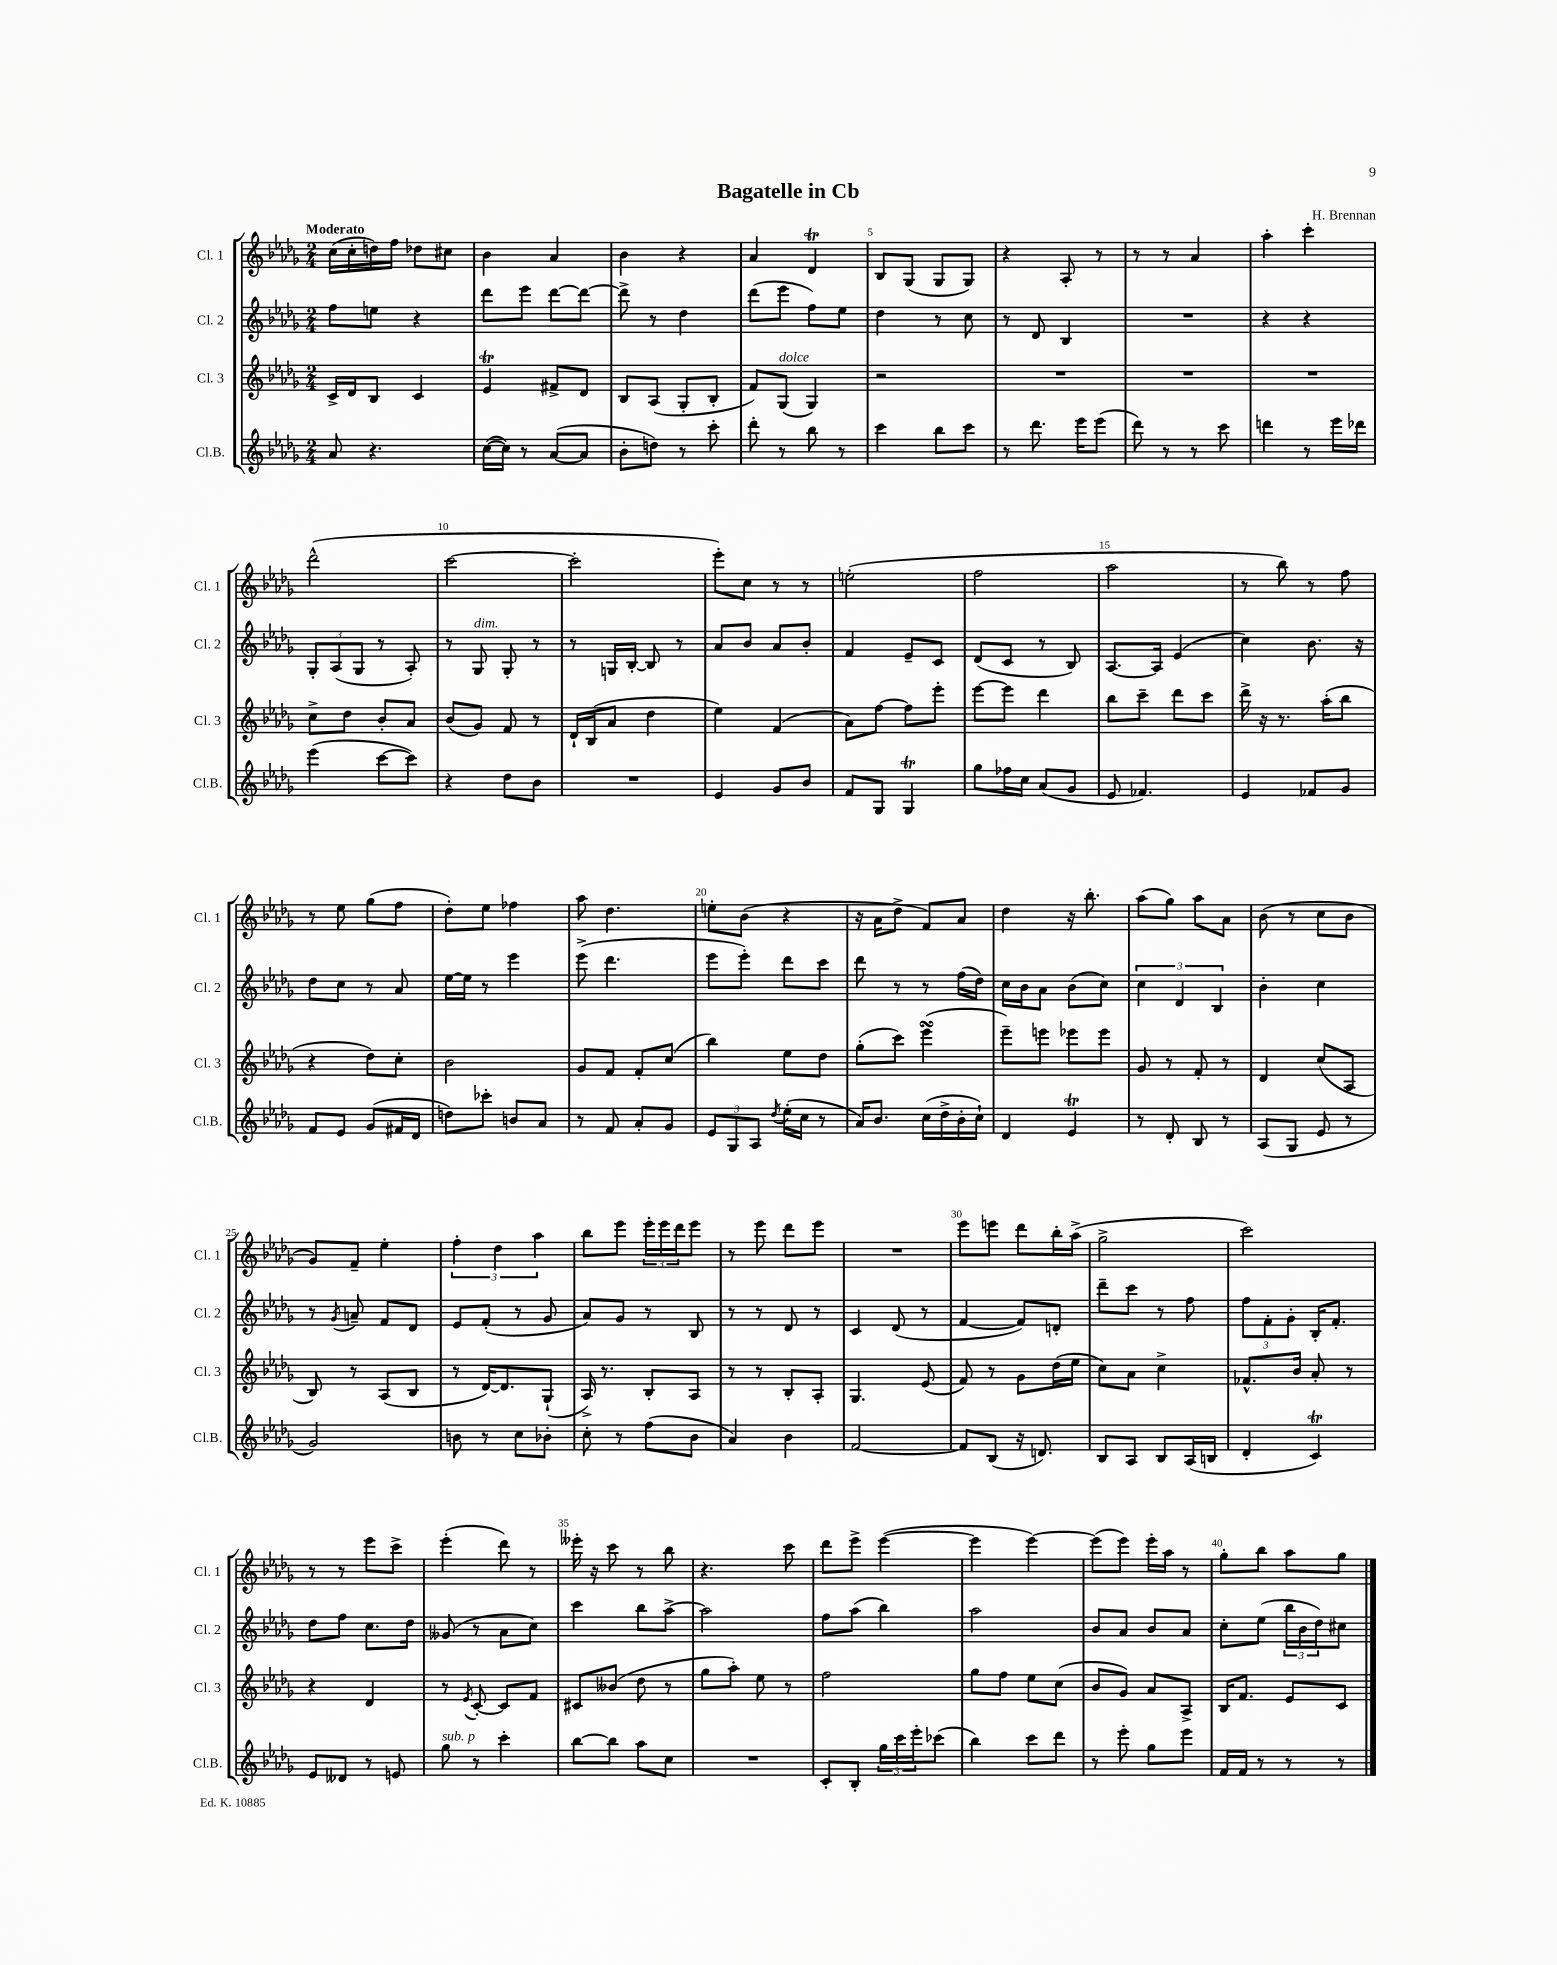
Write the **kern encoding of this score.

**kern	**kern	**kern	**kern
*part4	*part3	*part2	*part1
*staff4	*staff3	*staff2	*staff1
*I"Cl.B.	*I"Cl. 3	*I"Cl. 2	*I"Cl. 1
*I'Cl.B.	*I'Cl. 3	*I'Cl. 2	*I'Cl. 1
*clefG2	*clefG2	*clefG2	*clefG2
*k[b-e-a-d-g-]	*k[b-e-a-d-g-]	*k[b-e-a-d-g-]	*k[b-e-a-d-g-]
*M2/4	*M2/4	*M2/4	*M2/4
=1	=1	=1	=1
!	!	!	!LO:TX:a:B:t=Moderato
8a-/	16c^/LL	8ff\L	(16cc\LL
.	16d-/J	.	16cc'\
4.r	8B-/J	8een\J	16ddn\)
.	.	.	16ff\JJ
.	4c/	4r	8dd-X\L
.	.	.	8cc#X\J
=2	=2	=2	=2
([16cc\LL	4e-T/	8ddd-\L	4b-\
16cc\JJ])	.	.	.
8r	.	8eee-\J	.
([8a-/L	8f#X^/L	[8ddd-\L	4a-/
8a-/J]	8d-/J	8ddd-\J_	.
=3	=3	=3	=3
8b-'\L	8B-/L	8ddd-^\]	4b-\
8ddn\J)	(8A-/J	8r	.
8r	8G-'/L	4dd-\	4r
8ccc'\	8B-'/J	.	.
=4	=4	=4	=4
8ddd-'\	8f/L)	(8ddd-\L	4a-/
!	!LO:TX:a:i:t=dolce	!	!
8r	(8G-/J	8eee-\J	.
8bb-\	4G-/)	8ff\L)	4d-T/
8r	.	8ee-\J	.
=5	=5	=5	=5
4ccc\	2r	4dd-\	8B-/L
.	.	.	(8G-/J
8bb-\L	.	8r	8G-/L
8ccc\J	.	8cc\	8G-/J)
=6	=6	=6	=6
8r	2r	8r	4r
8.ddd-\	.	8d-/	.
.	.	4B-/	8A-'/
16eee-\KL	.	.	.
(8eee-\J	.	.	8r
=7	=7	=7	=7
8ddd-\)	2r	2r	8r
8r	.	.	8r
8r	.	.	4a-/
8ccc\	.	.	.
=8	=8	=8	=8
4dddn\	2r	4r	4aa-'\
8r	.	4r	4ccc'\
16eee-\LL	.	.	.
16ddd-X\JJ	.	.	.
!!LO:LB:g=z
=9	=9	=9	=9
(4eee-\	8cc^\L	12G-'/L	(2ddd-^^\
.	.	(12A-/	.
.	8dd-\J	.	.
.	.	12G-/J	.
[8ccc\L	8b-'/L	8r	.
8ccc\J])	8a-/J	8A-'/)	.
=10	=10	=10	=10
4r	(8b-/L	8r	[2ccc\
!	!	!LO:TX:a:i:t=dim.	!
.	8g-/J)	8G-/	.
8dd-\L	8f/	8G-'/	.
8b-\J	8r	8r	.
=11	=11	=11	=11
2r	16d-`/LL	8r	2ccc'\]
.	(16B-/J	.	.
.	8a-/J	16Gn/LL	.
.	.	[16B-'/JJ	.
.	4dd-\	8B-/]	.
.	.	8r	.
=12	=12	=12	=12
4e-/	4ee-\)	8a-/L	8eee-'\L)
.	.	8b-/J	8cc\J
8g-/L	(4f/	8a-/L	8r
8b-/J	.	8b-'/J	8r
=13	=13	=13	=13
8f/L	8a-\L)	4f/	(2een'\
8G-/J	[8ff\J	.	.
4G-T/	8ff\L]	8e-~/L	.
.	8eee-'\J	8c/J	.
=14	=14	=14	=14
8gg-\L	[8eee-\L	(8d-/L	2ff\
16ff-X\L	8eee-\J]	8c/J	.
16cc\JJ	.	.	.
(8a-/L	4ddd-\	8r	.
8g-/J	.	8B-/)	.
=15	=15	=15	=15
8e-/	8bb-\L	[8.A-/L	2aa-\
4.f-X/)	8ccc~\J	.	.
.	.	16A-/Jk]	.
.	8ddd-\L	(4e-/	.
.	8ccc\J	.	.
=16	=16	=16	=16
4e-/	16ddd-^\	4cc\)	8r
.	16r	.	.
.	8.r	.	8bb-\)
8f-X/L	.	8.b-\	8r
.	(16aa-'\KL	.	.
8g-/J	8bb-\J	.	8ff\
.	.	16r	.
!!LO:LB:g=z
=17	=17	=17	=17
8f/L	4r	8dd-\L	8r
8e-/J	.	8cc\J	8ee-\
(8g-/L	8dd-\L)	8r	(8gg-\L
16f#X/L	8cc'\J	8a-/	8ff\J
16d-/JJ	.	.	.
=18	=18	=18	=18
8ddn\L)	2b-\	[16ee-\LL	8dd-'\L)
.	.	16ee-\JJ]	.
8ccc-X'\J	.	8r	8ee-\J
8bn/L	.	4eee-\	4ff-X\
8a-/J	.	.	.
=19	=19	=19	=19
8r	8g-/L	(8eee-^\	8aa-\
8f/	8f/J	4.ddd-\	4.dd-\
8a-'/L	8f'/L	.	.
8g-/J	(8cc/J	.	.
=20	=20	=20	=20
12e-/L	4bb-\)	8eee-\L	8een'\L
12G-/	.	.	.
.	.	8eee-'\J)	(8b-\J
12A-/J	.	.	.
8qdd-/	.	.	.
(16ee-'\LL	8ee-\L	8ddd-\L	4r
16cc\JJ	.	.	.
8r	8dd-\J	8ccc\J	.
=21	=21	=21	=21
16a-/KL)	(8gg-'\L	8ddd-\	16r
8.b-/J	.	.	16a-\KL
.	8ccc\J)	8r	8dd-^\J
(16cc\LL	(4eee-sSSS\	8r	8f/L)
16dd-^\	.	.	.
16b-'\	.	(16ff\LL	8a-/J
16cc`\JJ)	.	16dd-\JJ)	.
=22	=22	=22	=22
4d-/	8eee-~\L)	16cc\LL	4dd-\
.	.	16b-\J	.
.	8eeen\J	8a-\J	.
4e-T/	8eee-X\L	(8b-\L	16r
.	.	.	8.bb-'\
.	8eee-\J	8cc\J)	.
=23	=23	=23	=23
8r	8g-/	6cc\	(8aa-\L
8d-'/	8r	.	8gg-\J)
.	.	6d-/	.
8B-/	8f'/	.	8aa-\L
.	.	6B-/	.
8r	8r	.	8a-\J
=24	=24	=24	=24
(8A-/L	4d-/	4b-'\	(8b-\
8G-/J	.	.	8r
8e-/	(8cc/L	4cc\	8cc\L
8r	8A-/J	.	8b-\J
!!LO:LB:g=z
=25	=25	=25	=25
2g-/)	8B-/)	8r	8g-/L)
.	.	8qg-/	.
.	8r	8an~/	8f~/J
.	(8A-/L	8f/L	4ee-'\
.	8B-/J	8d-/J	.
=26	=26	=26	=26
8bn\	8r	8e-/L	6ff'\
8r	[16d-/KL)	(8f'/J	.
.	.	.	6dd-\
.	8.d-/]	.	.
8cc\L	.	8r	.
.	.	.	6aa-\
8b-X'\J	(8G-`/J	8g-/	.
=27	=27	=27	=27
8cc'\	16A-^/)	8a-/L)	8bb-\L
.	8.r	.	.
8r	.	8g-/J	8eee-\J
(8ff\L	8B-'/L	8r	24eee-'\LL
.	.	.	24eee-\
.	.	.	24ddd-\J
8b-\J	8A-/J	8B-/	8eee-\J
=28	=28	=28	=28
4a-/)	8r	8r	8r
.	8r	8r	8eee-\
4b-\	8B-'/L	8d-/	8ddd-\L
.	8A-'/J	8r	8eee-\J
=29	=29	=29	=29
[2f/	4.G-/	4c/	2r
.	.	(8d-/	.
.	(8e-/	8r	.
=30	=30	=30	=30
8f/L]	8f/)	[4f/	8eee-\L
(8B-/J	8r	.	8eeen\J
16r	8g-\L	8f/L])	8ddd-\L
8.dn/)	.	.	.
.	(16dd-\L	8dn'/J	16bb-'\L
.	16ee-\JJ	.	(16aa-^\JJ
=31	=31	=31	=31
8B-/L	8cc\L)	8ddd-~\L	2gg-^\
8A-/J	8a-\J	8ccc\J	.
8B-/L	4cc^\	8r	.
(16A-/L	.	8ff\	.
16Bn/JJ	.	.	.
=32	=32	=32	=32
4d-'/	8.f-X^^/L	12ff\L	2ccc\)
.	.	12f'\	.
.	.	12g-'\J	.
.	16b-/Jk	.	.
4ct/)	8a-'/	16B-'/KL	.
.	.	8.f'/J	.
.	8r	.	.
!!LO:LB:g=z
=33	=33	=33	=33
8e-/L	4r	8dd-\L	8r
8d--X/J	.	8ff\J	8r
8r	4d-/	8.cc\L	8eee-\L
8en/	.	.	8ccc^\J
.	.	16dd-\Jk	.
=34	=34	=34	=34
!LO:TX:a:i:t=sub. p	!	!	!
8gg-\	8r	(8g--X/	(4eee-'\
.	8qe-/	.	.
8r	[8c'/	8r	.
4ccc'\	8c/L]	8a-\L	8ddd-\)
.	8f/J	8cc\J)	8r
=35	=35	=35	=35
[8bb-\L	8c#X/L	4ccc\	16eee--X'\
.	.	.	16r
8bb-\J]	(8b--X/J	.	8ccc\
8aa-\L	8dd-\	8bb-\L	8r
8cc\J	8r	[8aa-^\J	8bb-\
=36	=36	=36	=36
2r	8gg-\L	2aa-\]	4.r
.	8aa-'\J)	.	.
.	8ee-\	.	.
.	8r	.	8ccc\
=37	=37	=37	=37
8c'/L	2ff\	8ff\L	8ddd-\L
8B-'/J	.	(8aa-\J	8eee-^\J
24gg-\LL	.	4bb-\)	([4eee-\
24ccc\	.	.	.
24eee-'\J	.	.	.
(8ccc-X\J	.	.	.
=38	=38	=38	=38
4bb-\)	8gg-\L	2aa-\	4eee-\]
.	8ff\J	.	.
8ccc\L	8ee-\L	.	[4eee-\)
8ddd-\J	(8cc\J	.	.
=39	=39	=39	=39
8r	8b-/L	8b-/L	(8eee-\L]
8eee-'\	8g-/J)	8a-/J	8eee-\J)
8gg-\L	8a-/L	8b-/L	16eee-'\LL
.	.	.	16aa-\JJ
8eee-\J	8A-^/J	8a-/J	8r
=40	=40	=40	=40
16f/LL	16B-/KL	8cc'\L	8gg-'\L
16f/JJ	8.f/J	.	.
8r	.	(8ee-\J	8bb-\J
8r	8e-/L	24bb-\LL	8aa-\L
.	.	24b-\	.
.	.	24dd-\J)	.
8r	8c/J	8cc#X\J	8gg-\J
==	==	==	==
*-	*-	*-	*-
